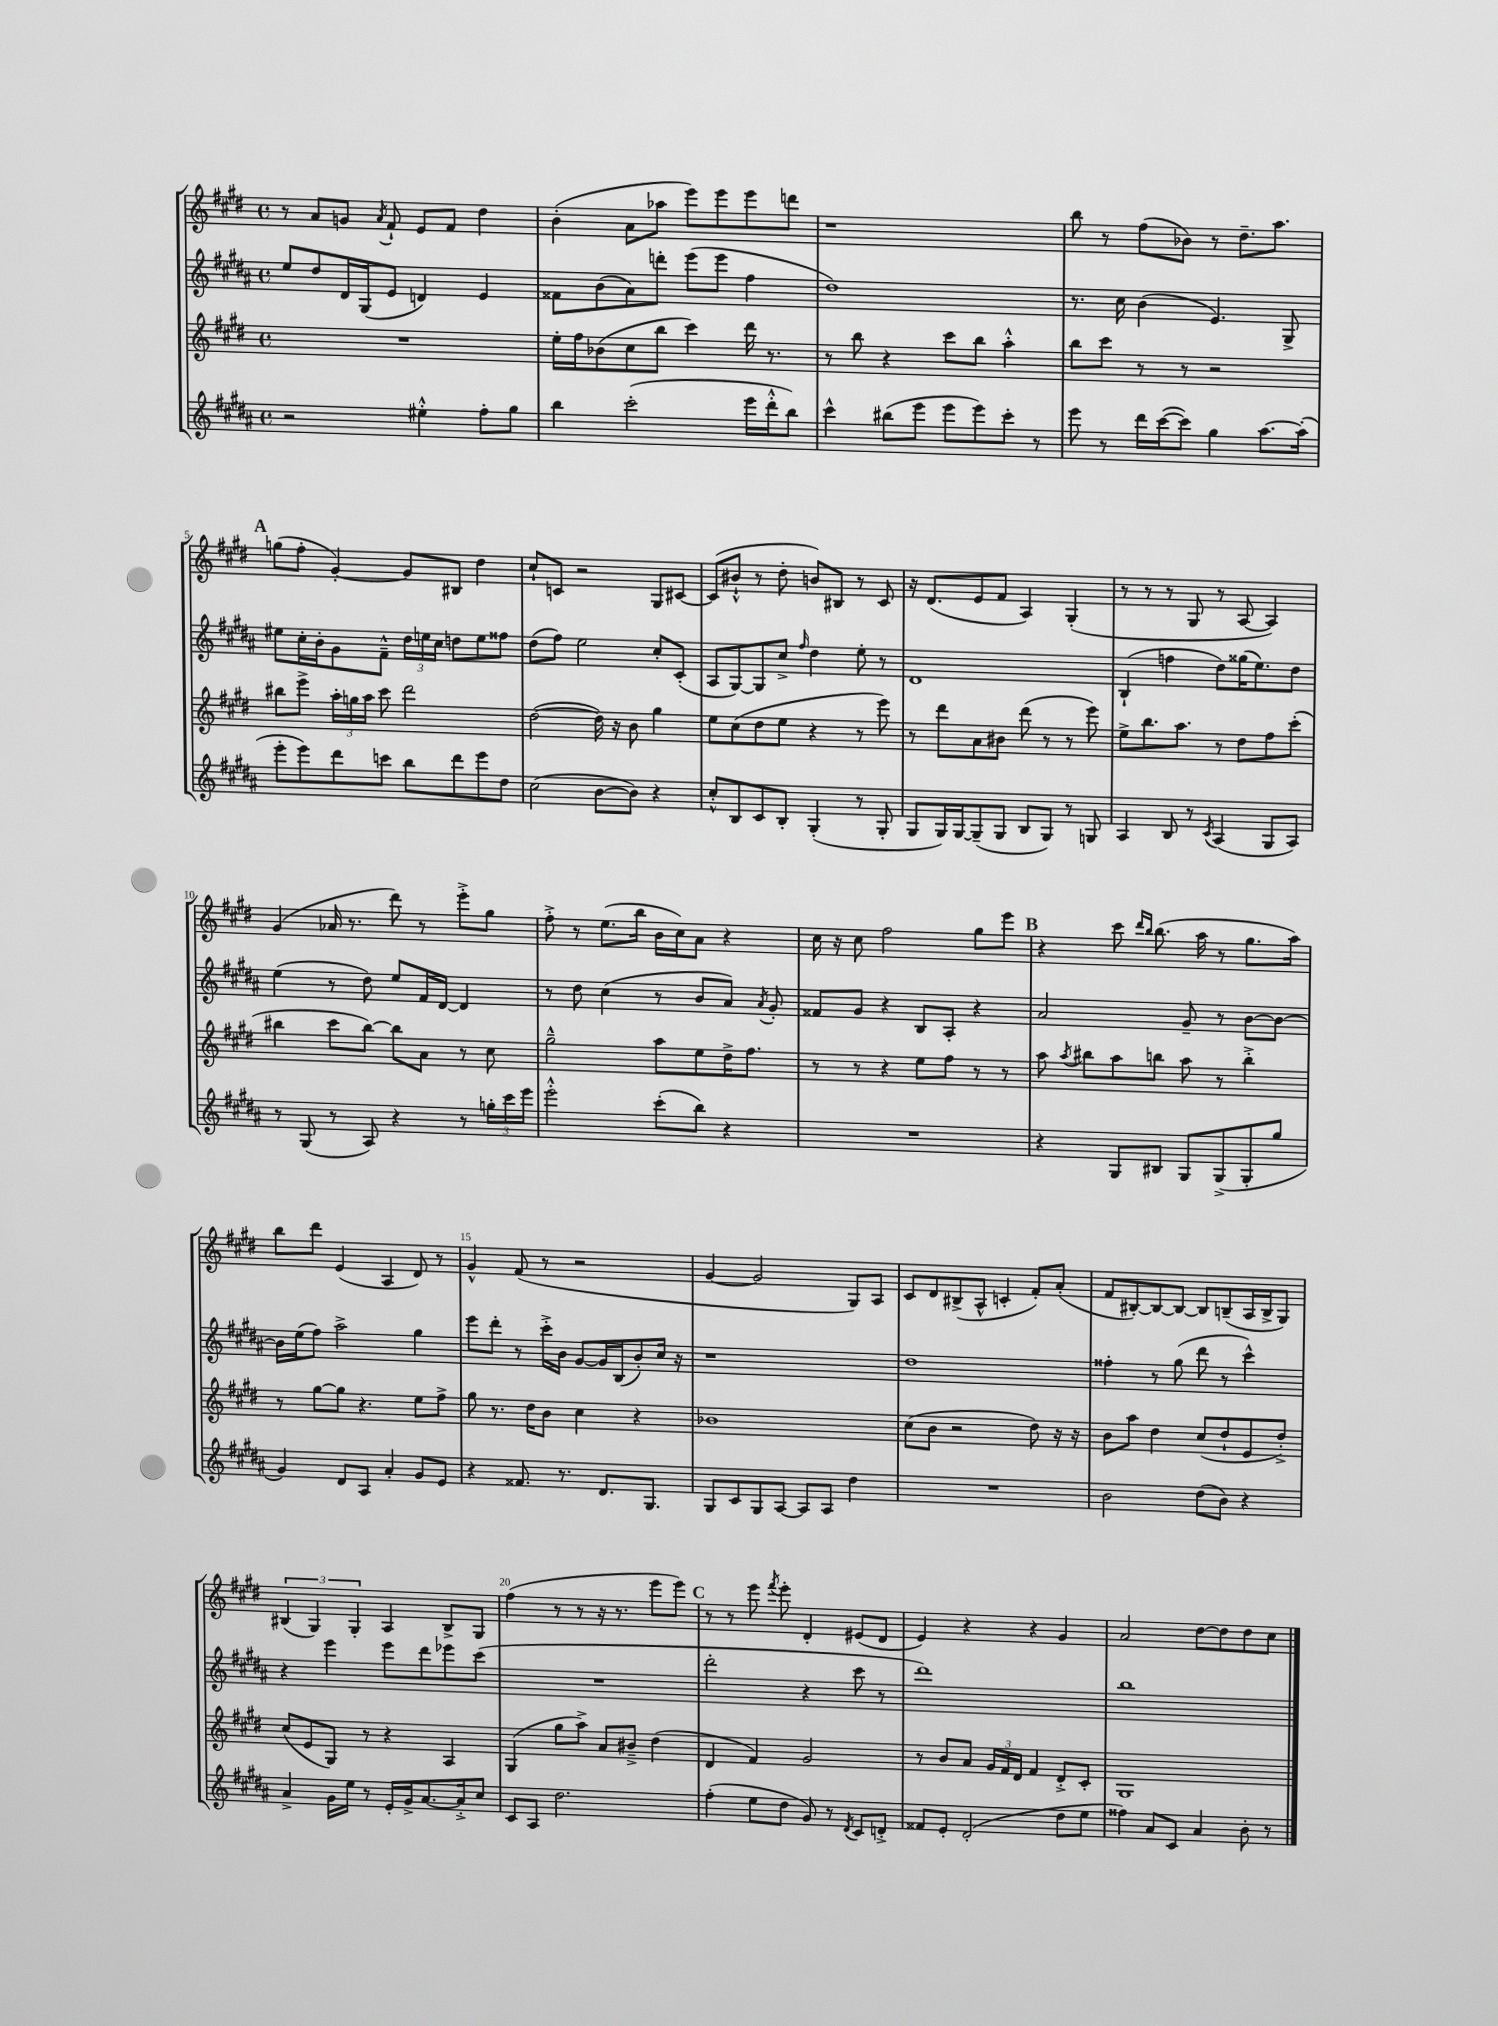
<<
\new StaffGroup <<
\new Staff = "s0" {
    \clef treble \key e \major \defaultTimeSignature \time 4/4
    \autoBeamOff r8 a'8[ g'8] \acciaccatura { a'8 } fis'8-! e'8[ fis'8] dis''4 |
    b'4-.( a'8[ aes''8] e'''8[) e'''8 e'''8 d'''8] |
    r1 |
    b''8 r8 fis''8[( bes'8]) r8 dis''8.[-- a''8.] |
    \mark \markup { \bold "A" } g''8[( fis''8]-. gis'4~-.) gis'8[ bis8] dis''4 |
    cis''8[-! c'8] r2 gis8[ cis'8]~ |
    cis'8[( bis'8]-!-^ r8 dis''8-. b'8[) bis8] r8 cis'8 |
    r16 dis'8.[( e'8 fis'8] a4) gis4-.( |
    r8 r8 r8 gis8 r8 a8~ a4) |
    gis'4( aes'16 r8. dis'''8) r8 e'''8[-.-> gis''8] |
    fis''8-.-> r8 e''8.[( b''16] b'16[ cis''16) a'8] r4 |
    cis''16 r16 cis''8 fis''2 gis''8[ e'''8] |
    \mark \markup { \bold "B" } r4 cis'''8 \grace { dis'''16[ b''16] } b''8.( a''16 r8 gis''8.[ a''16]) |
    b''8[ dis'''8] e'4( a4 dis'8) r8 |
    gis'4-^ fis'8( r8 r2 |
    gis'4~ gis'2 gis8[) a8] |
    cis'8[ dis'8 bis8->( a8]-^ c'4-. fis'8[-.) a'8]-.( |
    fis'8[ bis8~-.) bis8~ bis8]~ bis8[ b8--( a16 b16-> gis8]) |
    \tuplet 3/2 { bis4( gis4) gis4-. } a4 bis8[-> gis8] |
    fis''4( r8 r8 r16 r8. e'''8[ e'''8]) |
    \mark \markup { \bold "C" } r8 r8 e'''8 \acciaccatura { fis'''8 } e'''8-. dis'4-. eis'8[( dis'8] |
    e'4) r4 r4 gis'4 |
    a'2 dis''8[~ dis''8 dis''8 cis''8] \bar "|." |
}
\new Staff = "s1" {
    \clef treble \key b \major \defaultTimeSignature \time 4/4
    \autoBeamOff e''8[ dis''8 dis'16 gis16( e'8] d'4) e'4 |
    fisis'8[ b'8( ais'8) d'''8]-. e'''8[( e'''8] fis''4 |
    dis''1) |
    r8. cis''16 b'4( e'4.) gis8-> |
    \mark \markup { \bold "A" } eis''8[ cis''16-. b'16-. gis'8 fis'8]---^ \tuplet 3/2 { dis''16[ e''16 cis''16] } d''8[ e''8 fisis''8] |
    dis''8[( fis''8]) e''2 cis''8[-. cis'8]-.( |
    ais8[ gis8~) gis8 cis''8]-> \grace { fis''16 } dis''4 e''8-. r8 |
    dis'1 |
    b4-!( f''4 dis''8[) gisis''16( e''8.) dis''8] |
    e''4( r8 dis''8) e''8[ fis'16 dis'16]~ dis'4 |
    r8 dis''8 cis''4( r8 b'8[ ais'8]) \acciaccatura { ais'8 } gis'8-. |
    fisis'8[ gis'8] r4 b8[ ais8]-. r4 |
    \mark \markup { \bold "B" } ais'2 gis'8-- r8 b'8[~ b'8]~ |
    b'16[ e''16( fis''8]) ais''2-> gis''4 |
    e'''8[ dis'''8]-. r8 cis'''16[-.-> b'16] gis'8[~ gis'16 b16( b'8-.) cis''16] r16 |
    r1 |
    dis''1 |
    fisis''4-. r8 gis''8( dis'''8 r8 cis'''4-^) |
    r4 e'''4 e'''8[ dis'''8 ees'''8 cis'''8]( |
    R1 |
    \mark \markup { \bold "C" } dis'''2-. r4 cis'''8 r8 |
    dis'''1) |
    b''1 \bar "|." |
}
\new Staff = "s2" {
    \clef treble \key e \major \defaultTimeSignature \time 4/4
    \autoBeamOff R1 |
    e''16[-. fis''16 bes'8( cis''8 b''8] cis'''4) dis'''16 r8. |
    r8 b''8 r4 cis'''8[ b''8] a''4-.-^ |
    b''8[ cis'''8] r8 r8 r2 |
    \mark \markup { \bold "A" } bis''8[ e'''8]-> \tuplet 3/2 { a''16[-. g''16 a''16] } cis'''8 dis'''2 |
    dis''2~( dis''16) r16 b'8 gis''4 |
    e''8[ cis''8( dis''8 e''8] r4 r8 e'''8) |
    r8 dis'''8[ a'8 bis'8] dis'''8( r8 r8 e'''8) |
    e''8[-> b''8. a''8.] r8 dis''8[ fis''8 cis'''8]-.( |
    bis''4 cis'''8[ bis''8]~) bis''8[ a'8] r8 cis''8 |
    gis''2---^ a''8[ e''8 dis''16-> fis''8.] |
    r8 r8 r4 e''8[ fis''8] r8 r8 |
    \mark \markup { \bold "B" } a''8 \acciaccatura { a''8 } bis''8[ a''8 b''8] a''8 r8 b''4-.-> |
    r8 gis''8[~ gis''8] r4. e''8[ fis''8]-> |
    gis''8 r8. dis''16[ b'8] cis''4 r4 |
    bes'1 |
    cis''8[( b'8] r2 dis''8) r16 r16 |
    b'8[ a''8] dis''4 cis''8[( dis''8-! e'8 dis''8]-.->) |
    cis''8[( e'8 gis8]) r8 r4 a4 |
    gis4( gis''8[ a''8]->) a'8[ bis'8]---> dis''4( |
    \mark \markup { \bold "C" } dis'4 fis'4) gis'2 |
    r8 b'8[ a'8] \tuplet 3/2 { gis'16[ fis'16 dis'16] } fis'4 dis'8[-.-> cis'8]-. |
    gis1 \bar "|." |
}
\new Staff = "s3" {
    \clef treble \key b \major \defaultTimeSignature \time 4/4
    \autoBeamOff r2 eis''4-.-^ fis''8[-. gis''8] |
    b''4 cis'''2-.( e'''16[ dis'''16-.-^ b''8]) |
    cis'''4-^ bis''8[( e'''8] e'''8[ e'''8) cis'''8]-. r8 |
    e'''8 r8 dis'''16[ cis'''16~( cis'''8]) gis''4 ais''8.[~ ais''16]-.( |
    \mark \markup { \bold "A" } e'''8[-. e'''8) dis'''8 c'''8] b''8[ dis'''8 e'''8 dis''8] |
    cis''2( b'8[~ b'8]) r4 |
    cis''8[-.-^ b8 cis'8 b8]-. gis4-.( r8 gis8-. |
    gis8[ gis16) gis16~ gis8--( gis8] b8[ gis8]) r8 g8 |
    ais4 b8 r8 \acciaccatura { cis'8 } ais4( gis8[ ais8]) |
    r8 gis8( r8 ais8) r4 r8 \tuplet 3/2 { g''16[-. cis'''16 e'''16] } |
    e'''2-.-^ cis'''8[-.( b''8]) r4 |
    R1 |
    \mark \markup { \bold "B" } r4 gis8[ bis8] gis8[ gis8->( gis8-. gis''8] |
    gis'4) dis'8[ ais8] ais'4-. gis'8[ e'8] |
    r4 fisis'8. r8. dis'8.[ gis8.] |
    gis8[ cis'8 gis8 ais8]~ ais8[ ais8] dis''4 |
    R1 |
    b'2 dis''8[( b'8]) r4 |
    ais'4-> gis'16[ e''16] r8 e'16[-. gis'16-> ais'8.~ ais'16-.-> cis''8] |
    cis'8[ ais8] dis''2. |
    \mark \markup { \bold "C" } fis''4-.( e''8[ dis''8] gis'8) r8 \acciaccatura { dis'8 } cis'8[ d'8]-.-> |
    fisis'8[ e'8]-. dis'2-.( dis''8[ e''8] |
    fisis''4) ais'8[ cis'8] ais'4 b'8-. r8 \bar "|." |
}
>>
>>
\layout { \context { \Score \override BarNumber.break-visibility = ##(#f #t #t) barNumberVisibility = #(every-nth-bar-number-visible 5) } }
